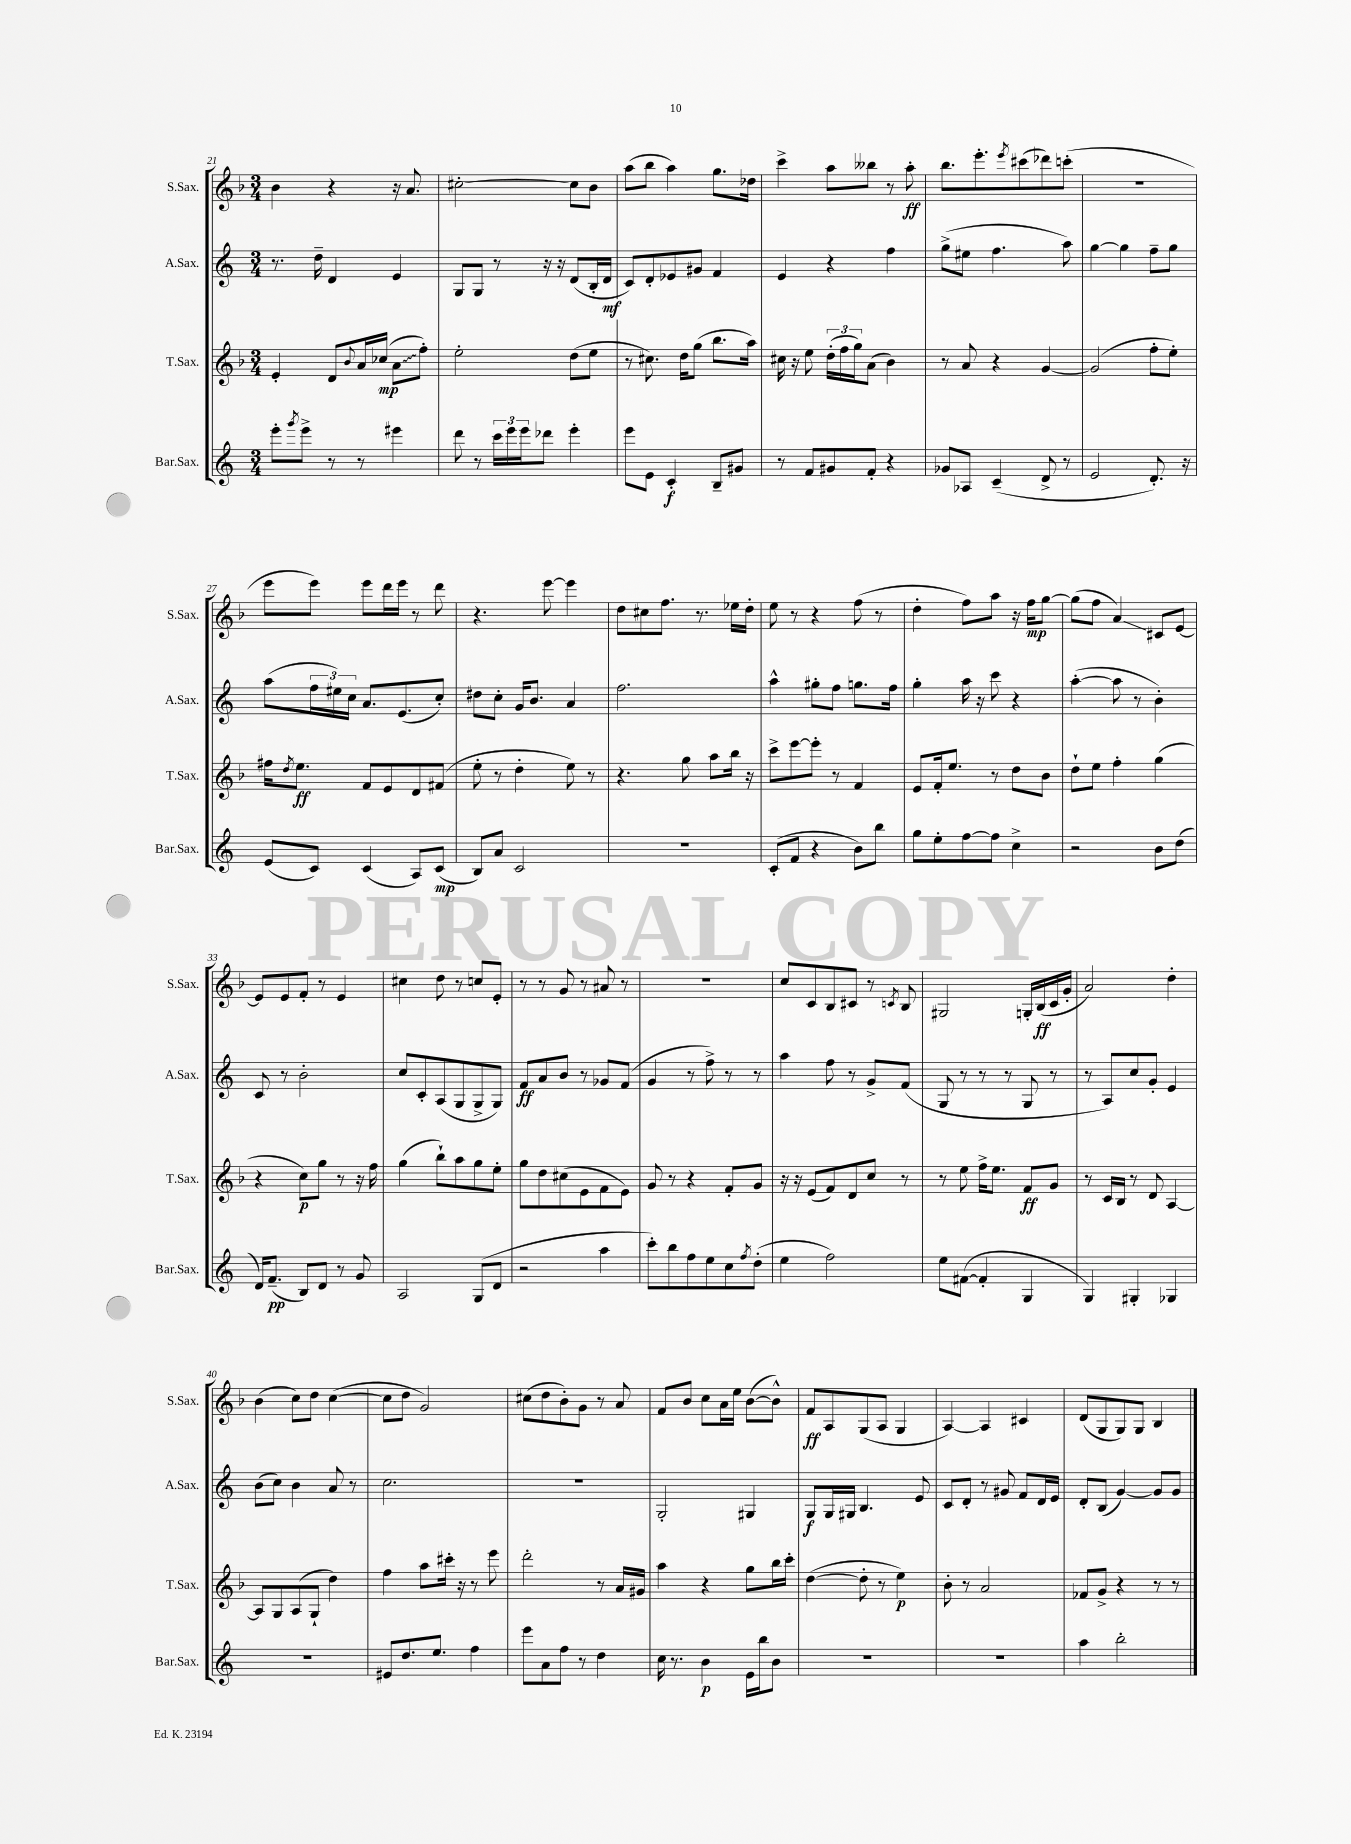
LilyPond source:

<<
\new StaffGroup <<
\new Staff = "s0" \with { instrumentName = "S.Sax." shortInstrumentName = "S.Sax." } {
    \clef treble \key f \major \numericTimeSignature \time 3/4
    bes'4 r4 r16 a'8. |
    cis''2~-. cis''8 bes'8 |
    a''8( bes''8 a''4) g''8. des''16 |
    c'''4-> a''8 beses''8 r8 a''8-.\ff |
    bes''8. e'''8.-. \acciaccatura { e'''8 } cis'''8( des'''8) c'''8-.( |
    R2. |
    e'''8 e'''8) e'''8 d'''16 e'''16 r8 d'''8 |
    r4. e'''8~ e'''4 |
    d''8 cis''8 f''8. r8. ees''16 d''16-. |
    e''8 r8 r4 f''8( r8 |
    d''4-. f''8) a''8 r16 f''16\mp g''8~ |
    g''8( f''8 a'4\glissando) cis'8 e'8~ |
    e'8 e'8 f'8-. r8 e'4 |
    cis''4 d''8 r8 c''8 e'8-. |
    r8 r8 g'8 r8 ais'8 r8 |
    R2. |
    c''8 c'8 bes8 cis'8 r8 \acciaccatura { c'8 } bes8 |
    gis2 g16-. bes16\ff( c'16 g'16-. |
    a'2) d''4-. |
    bes'4( c''8) d''8 c''4~( |
    c''8 d''8 g'2) |
    cis''8( d''8 bes'8-.) g'8 r8 a'8 |
    f'8 bes'8 c''8 a'16 e''16 bes'8~( bes'8-^) |
    f'8\ff a8 g8( a8 g4 |
    a4~) a4 cis'4 |
    d'8( g8 g8) g8 bes4 \bar "|." |
}
\new Staff = "s1" \with { instrumentName = "A.Sax." shortInstrumentName = "A.Sax." } {
    \clef treble \key c \major \numericTimeSignature \time 3/4
    r8. d''16-- d'4 e'4 |
    g8 g8 r8 r16 r16 d'8( b16-. d'16\mf |
    c'8) d'8-. ees'8 gis'8 f'4 |
    e'4 r4 f''4 |
    g''8->( eis''8 f''4. a''8) |
    g''4~ g''4 f''8-- g''8 |
    a''8( \tuplet 3/2 { f''16 eis''16) c''16 } a'8. e'8.( c''8-.) |
    dis''8 c''8-. g'16 b'8. a'4 |
    f''2. |
    a''4-^ gis''8-. f''8 g''8. f''16 |
    g''4-. a''16 r16 c'''8 r4 |
    a''4~-.( a''8 r8 b'4-.) |
    c'8 r8 b'2-. |
    c''8 c'8-. a8( g8 g8-> g8) |
    f'8\ff a'8 b'8 r8 ges'8 f'8( |
    g'4 r8 f''8->) r8 r8 |
    a''4 f''8 r8 g'8-> f'8( |
    g8 r8 r8 r8 g8 r8 |
    r8 a8) c''8 g'8-. e'4 |
    b'8( c''8) b'4 a'8 r8 |
    c''2. |
    R2. |
    g2-. gis4 |
    g8\f g16 gis16 b4. e'8 |
    c'8 d'8-. r8 gis'8 f'8 d'16 e'16 |
    d'8-. b8( g'4~) g'8 g'8 \bar "|." |
}
\new Staff = "s2" \with { instrumentName = "T.Sax." shortInstrumentName = "T.Sax." } {
    \clef treble \key f \major \numericTimeSignature \time 3/4
    e'4-. d'8 \appoggiatura { bes'8 } a'16 ces''16\mp( \once \override Glissando.style = #'zigzag a'8\glissando f''8-.) |
    e''2-. d''8( e''8 |
    r8 cis''8.) d''16 g''8( bes''8. a''16) |
    cis''16 r16 e''8 \tuplet 3/2 { d''16-.( f''16 g''16) } a'8( bes'4) |
    r8 a'8 r4 g'4~ |
    g'2( f''8-. e''8-.) |
    fis''16 \acciaccatura { d''8 } e''8.\ff f'8 e'8 d'8 fis'8( |
    e''8-. r8 d''4-. e''8) r8 |
    r4. g''8 a''8 bes''16 r16 |
    c'''8-> e'''8~ e'''8-. r8 f'4 |
    e'8 f'16-. e''8. r8 d''8 bes'8 |
    d''8-! e''8 f''4-. g''4( |
    r4 c''8\p) g''8 r8 r16 f''16 |
    g''4( bes''8-!) a''8 g''8 e''8-. |
    g''8 d''8 cis''8( e'8 f'8 e'8) |
    g'8 r8 r4 f'8-. g'8 |
    r16 r16 e'8( f'8) d'8 c''8 r8 |
    r8 e''8 f''16-> e''8. f'8\ff g'8 |
    r8 c'16 bes16 r8 d'8 a4~ |
    a8 g8 a8( g8-! d''4) |
    f''4 a''8 cis'''16-. r16 r8 e'''8 |
    d'''2-. r8 a'16 gis'16 |
    a''4 r4 g''8 bes''16 c'''16-. |
    d''4~( d''8-. r8 e''4\p) |
    bes'8-. r8 a'2 |
    fes'8 g'8-> r4 r8 r8 \bar "|." |
}
\new Staff = "s3" \with { instrumentName = "Bar.Sax." shortInstrumentName = "Bar.Sax." } {
    \clef treble \key c \major \numericTimeSignature \time 3/4
    e'''8-. \acciaccatura { g'''8 } e'''8-> r8 r8 eis'''4 |
    d'''8 r8 \tuplet 3/2 { c'''16 e'''16 e'''16 } des'''8 e'''4-. |
    e'''8 e'8 c'4-.\f b8-- gis'8 |
    r8 f'8 gis'8 f'8-. r4 |
    ges'8 aes8 c'4--( d'8-> r8 |
    e'2 d'8.-.) r16 |
    e'8( c'8) c'4( a8) c'8\mp( |
    b8) a'8 c'2 |
    R2. |
    c'8-.( f'8 r4 b'8) b''8 |
    g''8 e''8-. f''8~ f''8 c''4-> |
    r2 b'8 d''8( |
    d'16) f'8.--\pp( b8) d'8 r8 g'8 |
    a2 g8( d'8 |
    r2 a''4 |
    c'''8-.) b''8 f''8 e''8 c''8 \acciaccatura { f''8 } d''8-.( |
    e''4 f''2) |
    e''8 fis'8~( fis'4-. g4 |
    g4) gis4-. ges4 |
    R2. |
    eis'8 d''8. e''8. f''4 |
    e'''8 a'8 f''8 r8 d''4 |
    c''16 r8. b'4\p e'16 b''16 b'8 |
    R2. |
    R2. |
    a''4 b''2-. \bar "|." |
}
>>
>>
\layout { \context { \Score currentBarNumber = #21 } }
